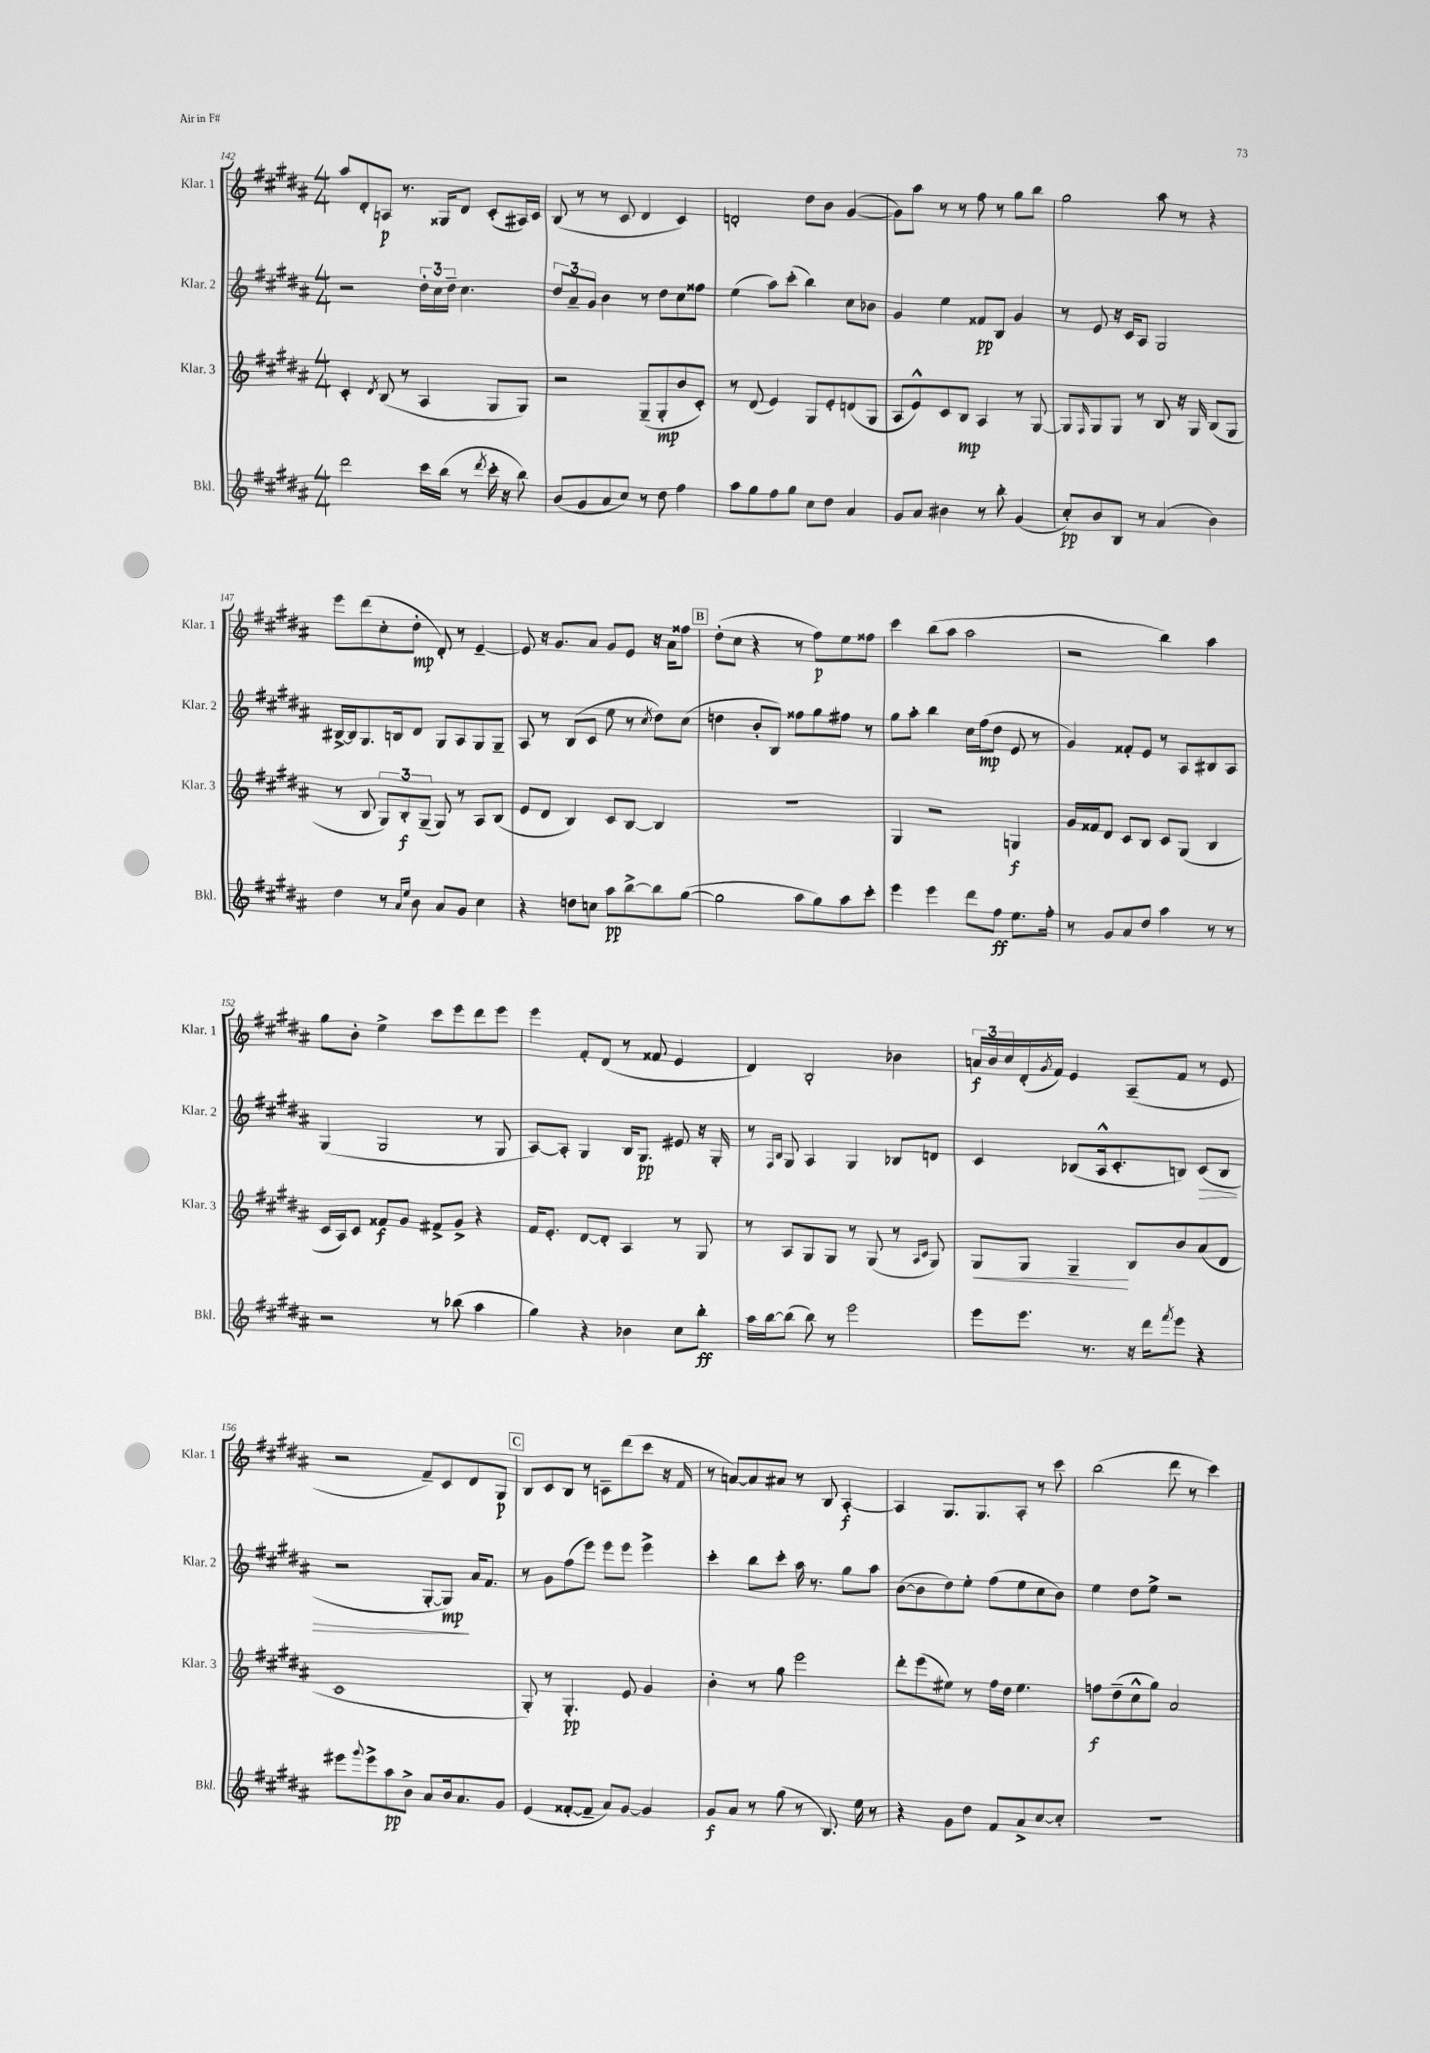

**kern	**kern	**kern	**kern
*staff4	*staff3	*staff2	*staff1
*clefG2	*clefG2	*clefG2	*clefG2
*k[f#c#g#d#a#]	*k[f#c#g#d#a#]	*k[f#c#g#d#a#]	*k[f#c#g#d#a#]
*M4/4	*M4/4	*M4/4	*M4/4
2ddd#	4c#'	2r	8aa#
.	.	.	8d#'
.	8qd#	.	.
.	(8B	.	8A
.	8r	.	8.r
16ccc#	4A#	24dd#'	.
.	.	24cc#	.
(16bb	.	.	16G##
.	.	24dd#~	.
8r	.	4.cc#	8d#
8qddd#	.	.	.
16ccc#'	8G#	.	(8c#'
16r	.	.	.
8bb)	8G#)	.	16A#)
.	.	.	16c#
=	=	=	=
(8b	2r	12dd#	(8B
.	.	12a#~	.
8g#	.	.	8r
.	.	12g#	.
8a#	.	4b	8r
8cc#)	.	.	8c#
8r	(8G#~	8r	4d#
8dd#	8G#'	8dd#	.
4ff#	8b	8cc#	4c#)
.	8c#')	8ff##	.
=	=	=	=
8aa#	8r	(4ee	2d'
8gg#	(8d#	.	.
8ff#	4e)	8aa#)	.
8gg#	.	(8ccc#'	.
8cc#	8G#	4bb)	8dd#
8dd#	8e'	.	8b
4a#	(8d	8cc#	([4g#
.	8G#	8b-	.
=	=	=	=
8g#	8A#	4g#	8g#])
8a#	8e^^)	.	8aa#
4b#	8c#	4ee	8r
.	8B	.	8r
8r	4A#	8f##	8ff#
8bb'	.	8B	8r
(4g#	8r	4g#	8gg#
.	[8G#	.	8bb
=	=	=	=
8cc#')	8G#]	8r	2gg#
.	16qqF#	.	.
8b	8G#	8e	.
8B	8G#	16r	.
.	.	16c#	.
8r	8r	8A#	.
(4a#	8B	2G#	8aa#
.	16r	.	8r
.	16G#	.	.
4b)	(8B	.	4r
.	8G#	.	.
=	=	=	=
4dd#	8r	[16B#^	8eee
.	.	16B#]	.
.	8B	8.G#	(8ddd#
8r	12G#)	.	8cc#'
.	.	16B	.
.	12B'	.	.
16qqa#	.	.	.
16qqee	.	.	.
8b	.	8d#	8dd#'
.	(12G#~	.	.
8a#	8G#)	8G#	8d#')
8g#	8r	8A#	8r
4cc#	8A#	8G#	[4e~
.	(8B	8G#~	.
=	=	=	=
4r	8e	8A#	8e]
.	8d#	8r	16r
.	.	.	8.g#
8dd	4B)	(8B	.
8cc	.	8c#	8a#
8aa#	8c#	8ee	8g#
[8bb^	[8B	8r	8e
.	.	8qcc#	.
8bb]	4B]	8dd#)	16r
.	.	.	16a#
([8gg#	.	(8cc#	8ff##
=	=	=	=
2gg#]	1r	4dd	(8dd#'
.	.	.	8cc#
.	.	8b'	4r
.	.	8B)	.
8aa#	.	8ff##	8r
8gg#)	.	8gg#	8ff#)
8aa#	.	8ff#	8ee
8ccc#'	.	8r	8ff##
=	=	=	=
4eee	4G#	8gg#	4ccc#
.	.	8aa#'	.
4eee	2r	4bb	(8bb
.	.	.	8aa#
8ddd#	.	16cc#	2aa#
.	.	(16ff#	.
8ff#	.	8dd#	.
8.ee	4G	8e	.
.	.	8r	.
16ff#'	.	.	.
=	=	=	=
8r	16g#	4g#)	2r
.	16f##	.	.
8g#	8d#	.	.
8a#	8c#	8f##'	.
8dd#	8B	8e	.
4aa#	8c#	8r	4bb)
.	(8G#	8A#	.
8r	4B	8B#	4aa#
8r	.	8A#	.
=	=	=	=
2r	16c#	(4G#	8gg#
.	16A#)	.	.
.	8c#	.	8b'
.	8f##	2G#	4ee^
.	8g#	.	.
8r	8f#^	.	8ccc#
(8bb-	8g#^	.	8eee
4aa#	4r	8r	8ddd#
.	.	8G#	8eee
=	=	=	=
4gg#)	16f#	[8A#)	4eee
.	8.e'	.	.
.	.	8A#']	.
4r	[8d#	4G#	8f#'
.	8d#']	.	(8d#
4b-	4A#	16B	8r
.	.	8.G#	.
.	.	.	8f##
8cc#	8r	8e#	4e
8bb'	8G#	16r	.
.	.	16G#'	.
=	=	=	=
16aa#	8r	8r	4d#)
[16bb	.	.	.
.	.	16qqF#	.
.	.	16qqB	.
(8bb]	8A#	8G#	.
8bb)	8G#	4A#	2B'
8r	8G#	.	.
2eee	8r	4G#	.
.	(8G#	.	.
.	8r	8B-	4b-
.	16qqA#	.	.
.	16qqc#	.	.
.	8G#)	8d	.
=	=	=	=
8eee	8G#	4c#	24a
.	.	.	24b
.	.	.	24cc#
8.eee	8G#	.	(16d#'
.	.	.	8qg#
.	.	.	16f#)
.	4G#~	(8B-	4e
8.r	.	.	.
.	.	16A#^^	.
.	.	8.c#'	.
16r	8B	.	(8A#~
16ddd#	.	.	.
8qfff#	.	.	.
8eee	8b	8B)	8f#
4r	(8a#	(8c#	8r
.	8d#	8B	8e
=	=	=	=
8eee#	1c#	2r	2r
8qqggg#	.	.	.
8eee#^	.	.	.
8aa#	.	.	.
8b^	.	.	.
8a#	.	[8G#'	8f#~)
16b	.	8G#])	8c#
8.a#	.	.	.
.	.	16a#	8d#
.	.	8.f#	.
8g#	.	.	8G#
=	=	=	=
(4e	8G#')	8r	8B
.	8r	8g#	8c#
[8f##'	4.G#'	(8ff#	8B
8f##~]	.	8eee)	8r
8a#)	.	8eee	8c~
[8g#	8e	8eee	(8ddd#
4g#]	4g#	4eee^	8ccc#
.	.	.	16r
.	.	.	16f#
=	=	=	=
8g#	4b'	4ccc#'	8r
8a#	.	.	[8a)
8r	8r	8bb	8a]
(8gg#	8gg#	8ccc#'	8a#
8r	2eee	16aa#	8r
.	.	8.r	.
8.B)	.	.	8B
.	.	8gg#	[4A#'
16ee	.	.	.
8r	.	8aa#	.
=	=	=	=
4r	8ddd#'	([8b	4A#]
.	(8eee	8b]	.
8g#	8ee#)	8dd#)	8.G#
8dd#	8r	8ee'	.
.	.	.	8.G#
8f#	16ff#	(8ff#	.
.	16dd#	.	.
8a#^	4.ee#	8ee	8A#'
[8cc#	.	8cc#	8r
8cc#']	.	8b)	8ccc#
=	=	=	=
1r	8ff	4ee	(2bb
.	(8dd#~	.	.
.	8cc#^^	8dd#	.
.	8gg#)	8ee^	.
.	2a#	2r	8ddd#
.	.	.	8r
.	.	.	4ccc#)
==	==	==	==
*-	*-	*-	*-
